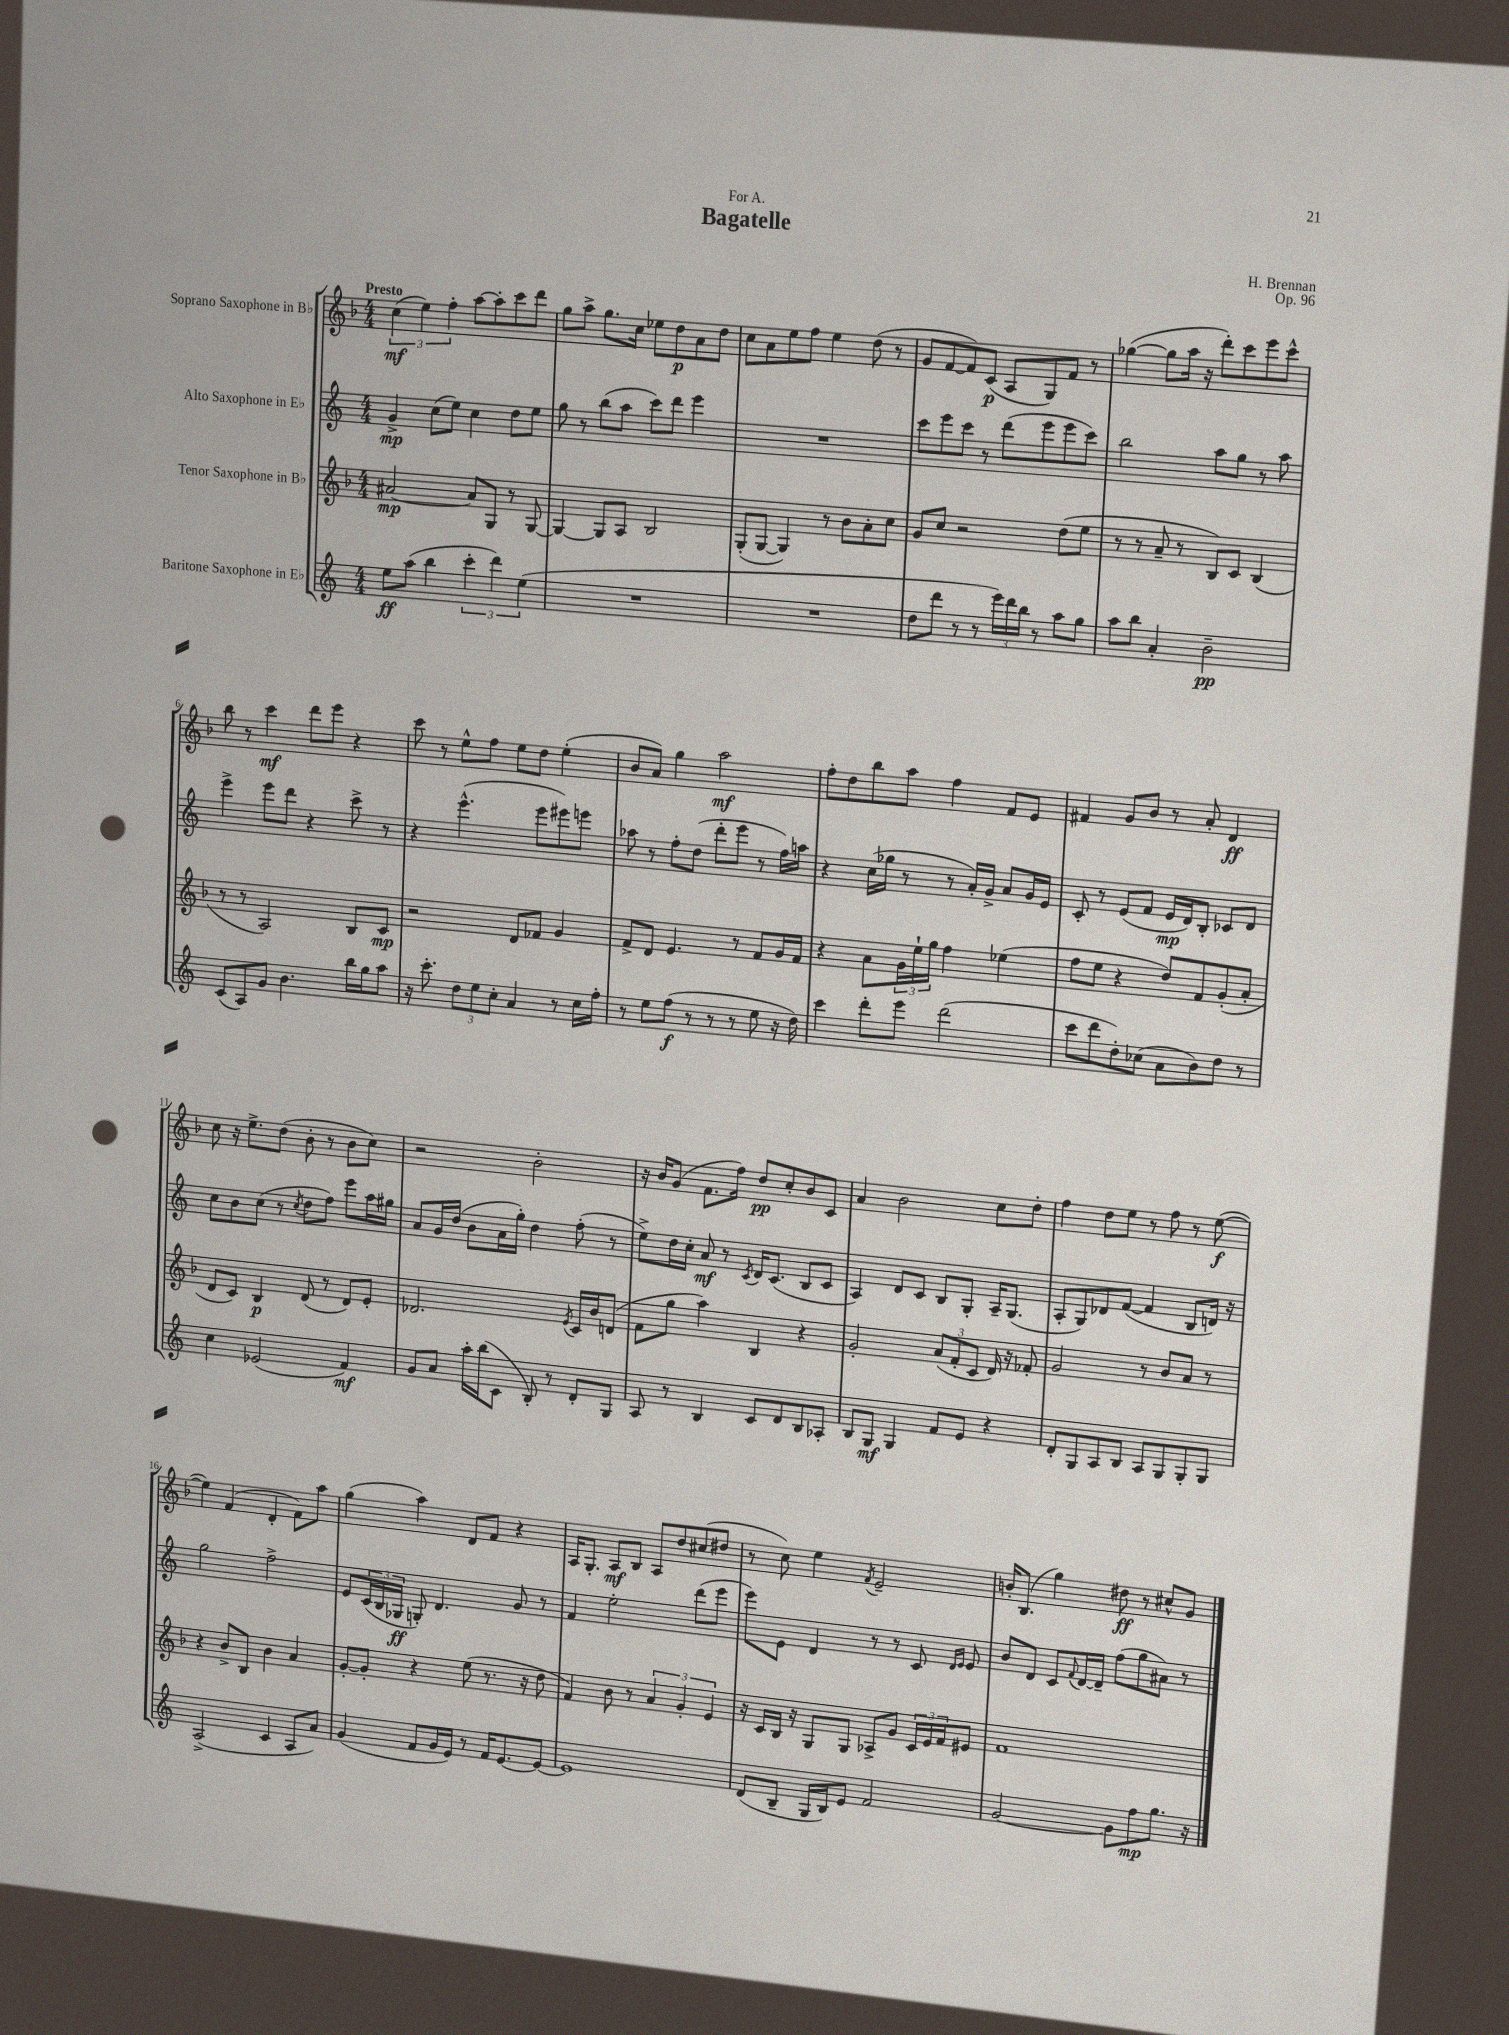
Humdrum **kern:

**kern	**kern	**kern	**kern
*staff4	*staff3	*staff2	*staff1
*clefG2	*clefG2	*clefG2	*clefG2
*k[]	*k[b-]	*k[]	*k[b-]
*M4/4	*M4/4	*M4/4	*M4/4
8ee\L	[2a#/	4g^/	(6cc\
(8aa\J	.	.	.
.	.	.	6ee\)
4bb\	.	(8cc\L	.
.	.	.	6ff'\
.	.	8ee\J)	.
6ccc'\	8a#/]L	4cc\	[8aa\L
.	8G/J	.	8aa'\]
6ddd\)	.	.	.
.	8r	8dd\L	8ccc\
(6ee\	.	.	.
.	[8G/	8ee\J	8ddd\J
=	=	=	=
1r	4G/_	8gg\	8gg\L
.	.	8r	8aa^\J
.	8G/]L	(8bb\L	8.gg\L
.	8A/J	8aa\J	.
.	.	.	16cc\Jk
.	2B-/	8ccc\L)	8ee-\L
.	.	8ddd\J	8dd\
.	.	4eee\	8a\
.	.	.	8dd\J
=	=	=	=
1r	(8G'/L	1r	8cc\L
.	[8G/J	.	8a\
.	4G/])	.	8ee\
.	.	.	8ff\J
.	8r	.	4ee\
.	8b-\L	.	.
.	8a'\	.	(8dd\
.	8cc\J	.	8r
=	=	=	=
8dd\L	8g/L	8ccc\L	8g/L
8ddd\J	8cc/J	8eee\	[8f/
8r	2r	8ccc\J	8f/])
8r	.	8r	(8c/J
24eee\LL)	.	(8ddd\L	8A/L
24ddd\	.	.	.
24bb\JJ	.	.	.
8r	.	8eee\	8G/)
8aa\L	(8dd\L	8eee\	8f/J
8gg\J	8ee\J	8ccc\J)	8r
=	=	=	=
8aa\L	8r	2bb\	([4gg-\
8bb\J	8r	.	.
4a'/	8a~/	.	8gg-\]L
.	8r	.	16aa\Jk
.	.	.	16r
2b~\	8B-/L)	8aa\L	8ddd'\L)
.	8c/J	8gg\J	8ccc\
.	(4B-/	8r	8eee\
.	.	8aa\	8ccc^^\J
=	=	=	=
(8c/L	8r	4eee^\	8bb-\
8A/)	8r	.	8r
8g/J	2A/)	8eee\L	4ccc\
4.b\	.	8ddd\J	.
.	.	4r	8ddd\L
.	.	.	8eee\J
16bb\LL	8B-/L	8ccc^\	4r
16gg\J	.	.	.
8aa\J	8c/J	8r	.
=	=	=	=
16r	2r	4r	8ccc\
8.ccc'\	.	.	.
.	.	.	8r
12dd\L	.	(4.eee^^\	8ee^^\L
12ee\	.	.	.
.	.	.	8ff\J
12cc'\J	.	.	.
4a/	8d/L	.	8ee\L
.	8f-/J	8eee\L	8dd\J
8r	4g/	8eee#\)	(4ee'\
16cc\LL	.	8eee\J	.
16ff'\JJ	.	.	.
=	=	=	=
8r	8f^/L	8aa-\	8b-/L
8ee\L	8d/J	8r	8a/J)
(8ff\J	4.e/	8ff'\L	4gg\
8r	.	(8dd\J	.
8r	.	8ddd'\L	2aa\
8r	8r	8eee\J	.
8ee\	8f/L	8r	.
16r	16g/L	16ff\LL)	.
16dd\)	16f/JJ	16aa\JJ	.
=	=	=	=
4ccc\	4r	4r	8ff'\L
.	.	.	8dd\
8ddd'\L	8a\L	(16cc\LL	8bb-\
.	.	16gg-\JJ	.
8eee\J	24g\L	8r	8aa\J
.	24ee`\	.	.
.	24gg\JJ	.	.
(2ddd\	4ff\	8r	4ff\
.	.	16a'/LL)	.
.	.	16g^/JJ	.
.	(4ee-\	8a/L	8f/L
.	.	16g/L	8e/J
.	.	16e/JJ	.
=	=	=	=
8ccc\L	8ff\L	8c'/	4f#/
8ddd\	8ee\J	8r	.
8dd'\)	4r	(8e/L	8g/L
(8cc-\J	.	8f/J	8b-/J
8a\L	8dd/L)	16e/LL	8r
.	.	16d/J)	.
8b\)	8f/	8B'/J	8a'/
8dd\J	(8g'/	8c-/L	4d/
8r	8a'/J	8d/J	.
=	=	=	=
4cc\	8d/L	8cc\L	8cc\
.	8c/J)	8b\	16r
.	.	.	8.ee^\L
(2e-/	4B-/	(8cc\J	.
.	.	8r	(8dd\J
.	.	8qcc/	.
.	(8d/	8dd\L	8b-'\
.	8r	8ff\J)	8r
4f/)	8d/L)	8eee\L	8b-\L
.	8e'/J	16aa\L	8cc\J)
.	.	16gg#\JJ	.
=	=	=	=
8g/L	2.d-/	8a/L	2r
8a/J	.	16g/L	.
.	.	(16dd/JJ	.
16aa'\LL	.	8b\L	.
(16bb\J	.	.	.
8c\J	.	16a\L	.
.	.	16gg'\JJ)	.
8B'/)	.	4dd\	2b-'\
8r	.	.	.
.	8qe/	.	.
8d'/L	16c/LL	(8ff'\	.
.	16b-/J	.	.
8G/J	(8d/J	8r	.
=	=	=	=
8A/	8f\L	8ee^\L)	16r
.	.	.	16b-/LK
8r	8gg\J	16dd\L	(8g/J
.	.	16cc'\JJ	.
4B/	4aa\)	8a/	8.f\L
.	.	8r	.
.	.	.	16ff\Jk)
.	.	8qc/	.
8c/L	4B-/	16d/LK	8dd/L
.	.	(8.c/J	.
8d/	.	.	8cc'/
8B/	4r	8B/L	8b-/
8A-'/J	.	8c/J	8c/J
=	=	=	=
8B/L	2g'/	4A/)	4a/
8G/J	.	.	.
4G/	.	8d/L	2b-\
.	.	8c/J	.
8f/L	(12a/L	8B/L	.
.	12f'/	.	.
8e/J	.	8G'/J	.
.	12c/J	.	.
4r	16d/)	16A~/LK	8cc\L
.	16r	(8.G/J	.
.	8f-'/	.	8dd'\J
=	=	=	=
8d'/L	2g/	8A'/L	4ff\
8G/	.	8G/)	.
8A/	.	8d-/	8dd\L
8B/J	.	([8f/J	8ee\J
8A/L	8r	4f/]	8r
8G/	8b-/L	.	8ff\
8G'/	8a/J	8B/L	8r
8G/J	8r	16d/Jk)	([8ee\
.	.	16r	.
=	=	=	=
(2A^/	4r	2gg\	4ee\])
.	8b-^/L	.	(4f/
.	8B-/J	.	.
4c/	4b-\	2ff^\	4d'/
8A/L	4a/	.	8f\L)
8a/J)	.	.	8aa\J
=	=	=	=
(4g/	[8g'/L	8e/L	(4gg\
.	8g'/]J	(24c/L	.
.	.	24B/	.
.	.	24G-/JJ	.
8f/L	4r	8G'/)	4aa\)
16g/L	.	4.d/	.
16e/JJ)	.	.	.
8r	(8ee\	.	8d/L
16f/LK	8.r	.	8f/J
[8.e/	.	.	.
.	.	8g/	4r
.	16r	.	.
8e/_J	8dd\	8r	.
=	=	=	=
1e]	4f/)	4f/	16A/LK
.	.	.	8.G'/J
.	8b-\	2ee'\	8A/L
.	8r	.	8B-/J
.	6a/	.	8A/L
.	.	.	8dd/
.	6g'/	.	.
.	.	(8ddd\L	(8cc#/
.	6e/	.	.
.	.	8eee\J	8dd#/J
=	=	=	=
(8d/L	16r	8eee\L)	8r
.	16c/LL	.	.
8B~/J	16B-/JJ	8e\J	8cc\)
.	16r	.	.
16G/LL	8G/L	4d/	4ee\
16B/J)	.	.	.
8e/J	8G/J	.	.
.	.	.	8qf/
2f/	8A-^/L	8r	2e~/
.	8g/J	8r	.
.	24c/LL	8c/	.
.	24e/	.	.
.	24f/J	.	.
.	.	16qqd/LL	.
.	.	16qqe/JJ	.
.	8e#/J	8e/	.
=	=	=	=
[2g/	1f	8b/L	16b'/LK
.	.	.	(8.B-/J
.	.	8d/J	.
.	.	8c/L	4gg\)
.	.	8qqf/	.
.	.	[16d/L	.
.	.	16d~/]JJ	.
8g\]L	.	(8ff\L	8dd#\
8ff\	.	8gg\	8r
8.gg\J	.	8a#\J)	8cc#^^/L
.	.	8r	8g/J
16r	.	.	.
==	==	==	==
*-	*-	*-	*-
